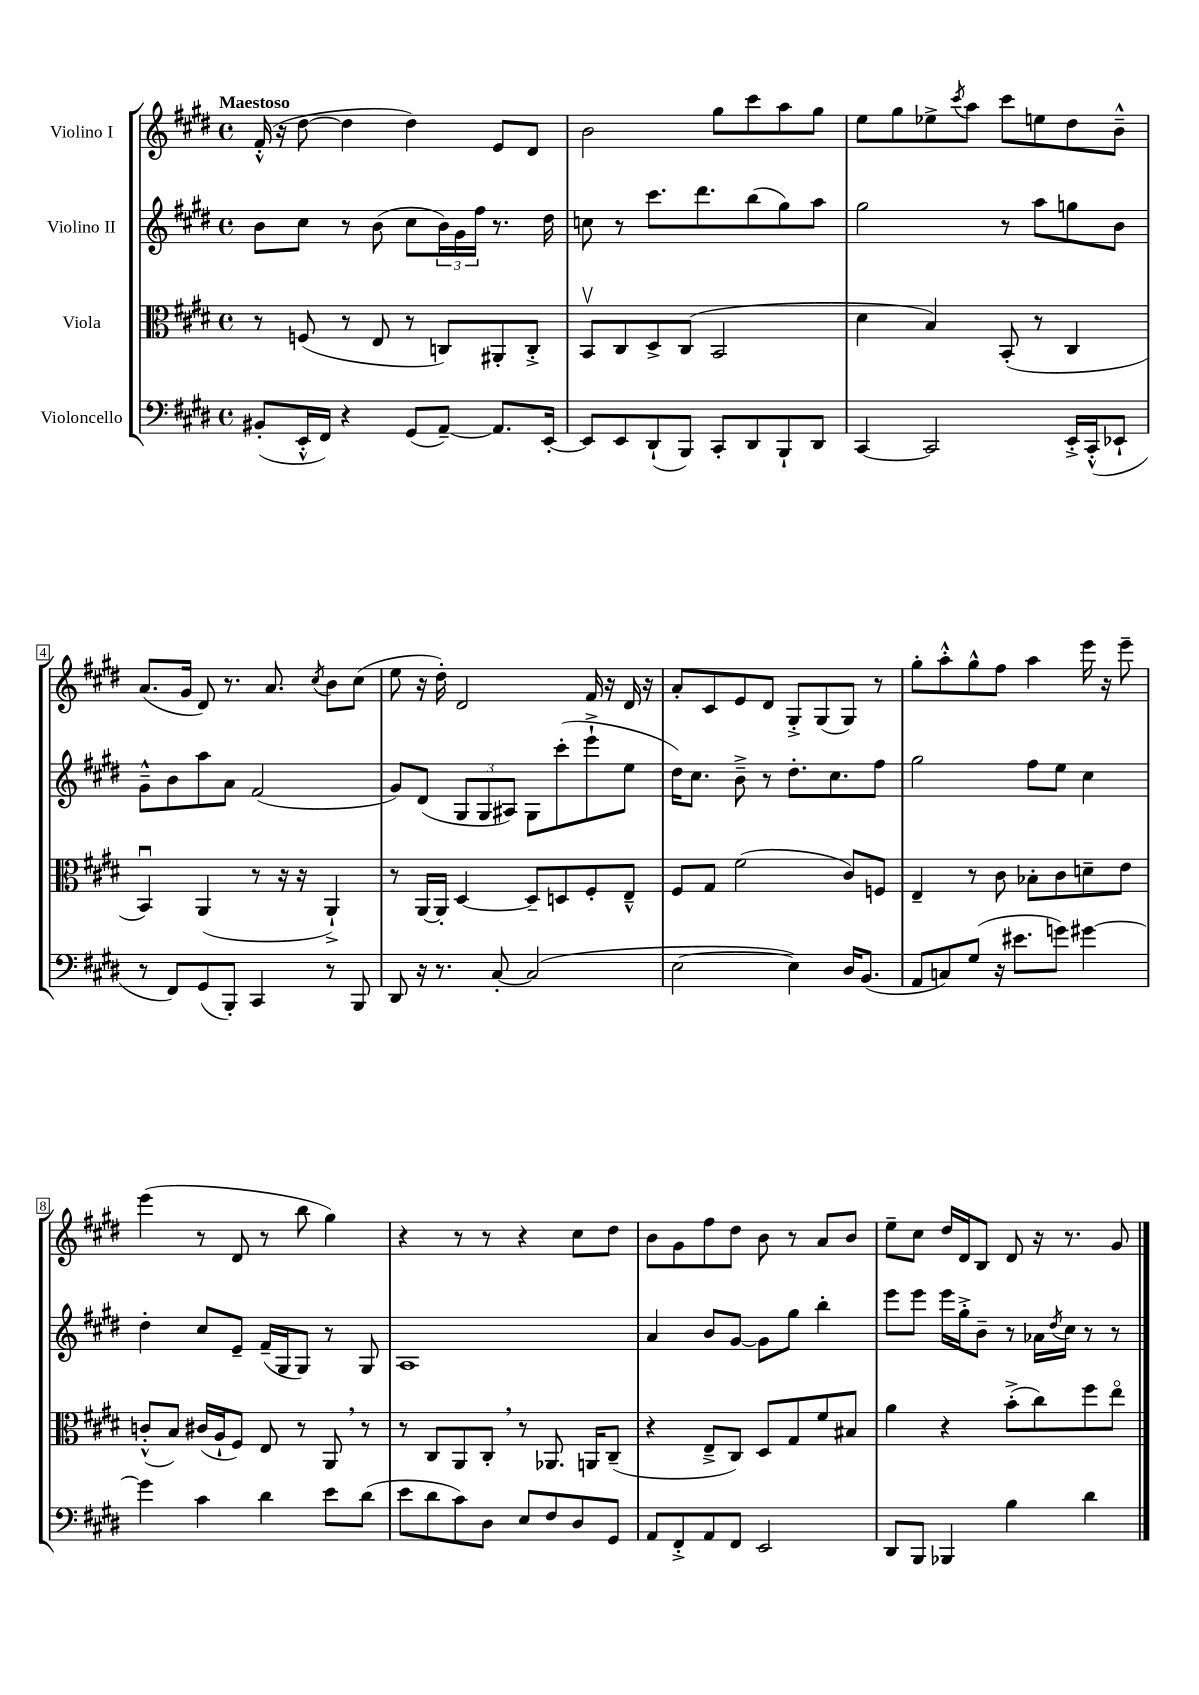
<<
\new StaffGroup <<
\new Staff = "s0" \with { instrumentName = "Violino I" } {
    \clef treble \key e \major \defaultTimeSignature \time 4/4 \tempo "Maestoso"
    fis'16-.-^( r16 dis''8~ dis''4 dis''4) e'8 dis'8 |
    b'2 gis''8 cis'''8 a''8 gis''8 |
    e''8 gis''8 ees''8-> \acciaccatura { cis'''8 } a''8 cis'''8 e''8 dis''8 b'8---^ |
    a'8.( gis'16 dis'8) r8. a'8. \acciaccatura { cis''8 } b'8 cis''8( |
    e''8 r16 dis''16-.) dis'2 fis'16 r16 dis'16 r16 |
    a'8-. cis'8 e'8 dis'8 gis8-.-> gis8( gis8) r8 |
    gis''8-. a''8-.-^ gis''8-^ fis''8 a''4 e'''16 r16 e'''8-- |
    e'''4( r8 dis'8 r8 b''8 gis''4) |
    r4 r8 r8 r4 cis''8 dis''8 |
    b'8 gis'8 fis''8 dis''8 b'8 r8 a'8 b'8 |
    e''8-- cis''8 dis''16 dis'16 b8 dis'8 r16 r8. gis'8 \bar "|." |
}
\new Staff = "s1" \with { instrumentName = "Violino II" } {
    \clef treble \key e \major \defaultTimeSignature \time 4/4
    b'8 cis''8 r8 b'8( cis''8 \tuplet 3/2 { b'16) gis'16 fis''16 } r8. dis''16 |
    c''8 r8 cis'''8. dis'''8. b''8( gis''8) a''8 |
    gis''2 r8 a''8 g''8 b'8 |
    gis'8---^ b'8 a''8 a'8 fis'2( |
    gis'8) dis'8( \tuplet 3/2 { gis8 gis8 ais8) } gis8 cis'''8-.( e'''8-!-> e''8 |
    dis''16) cis''8. b'8---> r8 dis''8.-. cis''8. fis''8 |
    gis''2 fis''8 e''8 cis''4 |
    dis''4-. cis''8 e'8-- fis'16--( gis16 gis8) r8 gis8 |
    a1 |
    a'4 b'8 gis'8~ gis'8 gis''8 b''4-. |
    e'''8 e'''8 e'''16 gis''16-.-> b'8-- r8 aes'16 \acciaccatura { dis''8 } cis''16 r8 r8 \bar "|." |
}
\new Staff = "s2" \with { instrumentName = "Viola" } {
    \clef alto \key e \major \defaultTimeSignature \time 4/4
    r8 f8( r8 e8 r8 c8) ais,8-. c8-.-> |
    b,8\upbow cis8 dis8-> cis8( b,2 |
    dis'4 b4) b,8-.( r8 cis4 |
    b,4\downbow) a,4( r8 r16 r16 a,4-!->) |
    r8 a,16~ a,16-. dis4~ dis8-- d8 fis8-. e8---^ |
    fis8 gis8 fis'2( cis'8) f8 |
    e4-- r8 cis'8 bes8-. cis'8 d'8-- e'8 |
    c'8-.-^( b8) cis'16( a16-! fis8) e8 r8 a,8 \breathe r8 |
    r8 cis8 a,8 cis8-. \breathe r8 aes,8. a,16 cis8--( |
    r4 e8---> cis8) dis8 gis8 fis'8 bis8 |
    a'4 r4 b'8-.->( cis''8) fis''8 e''8\flageolet \bar "|." |
}
\new Staff = "s3" \with { instrumentName = "Violoncello" } {
    \clef bass \key e \major \defaultTimeSignature \time 4/4
    bis,8-.( e,16-.-^ fis,16) r4 gis,8( a,8~--) a,8. e,16~-. |
    e,8 e,8 dis,8-!( b,,8) cis,8-. dis,8 b,,8-! dis,8 |
    cis,4~ cis,2 e,16-.-> cis,16-.-^( ees,8-! |
    r8 fis,8) gis,8( b,,8-.) cis,4 r8 b,,8 |
    dis,8 r16 r8. cis8~-. cis2( |
    e2~ e4) dis16 b,8.( |
    a,8 c8) gis8( r16 eis'8. g'8) gis'4~ |
    gis'4 cis'4 dis'4 e'8 dis'8( |
    e'8 dis'8 cis'8) dis8 e8 fis8 dis8 gis,8 |
    a,8 fis,8-.-> a,8 fis,8 e,2 |
    dis,8 b,,8 bes,,4 b4 dis'4 \bar "|." |
}
>>
>>
\layout { \context { \Score \override BarNumber.stencil = #(make-stencil-boxer 0.1 0.3 ly:text-interface::print) } }
